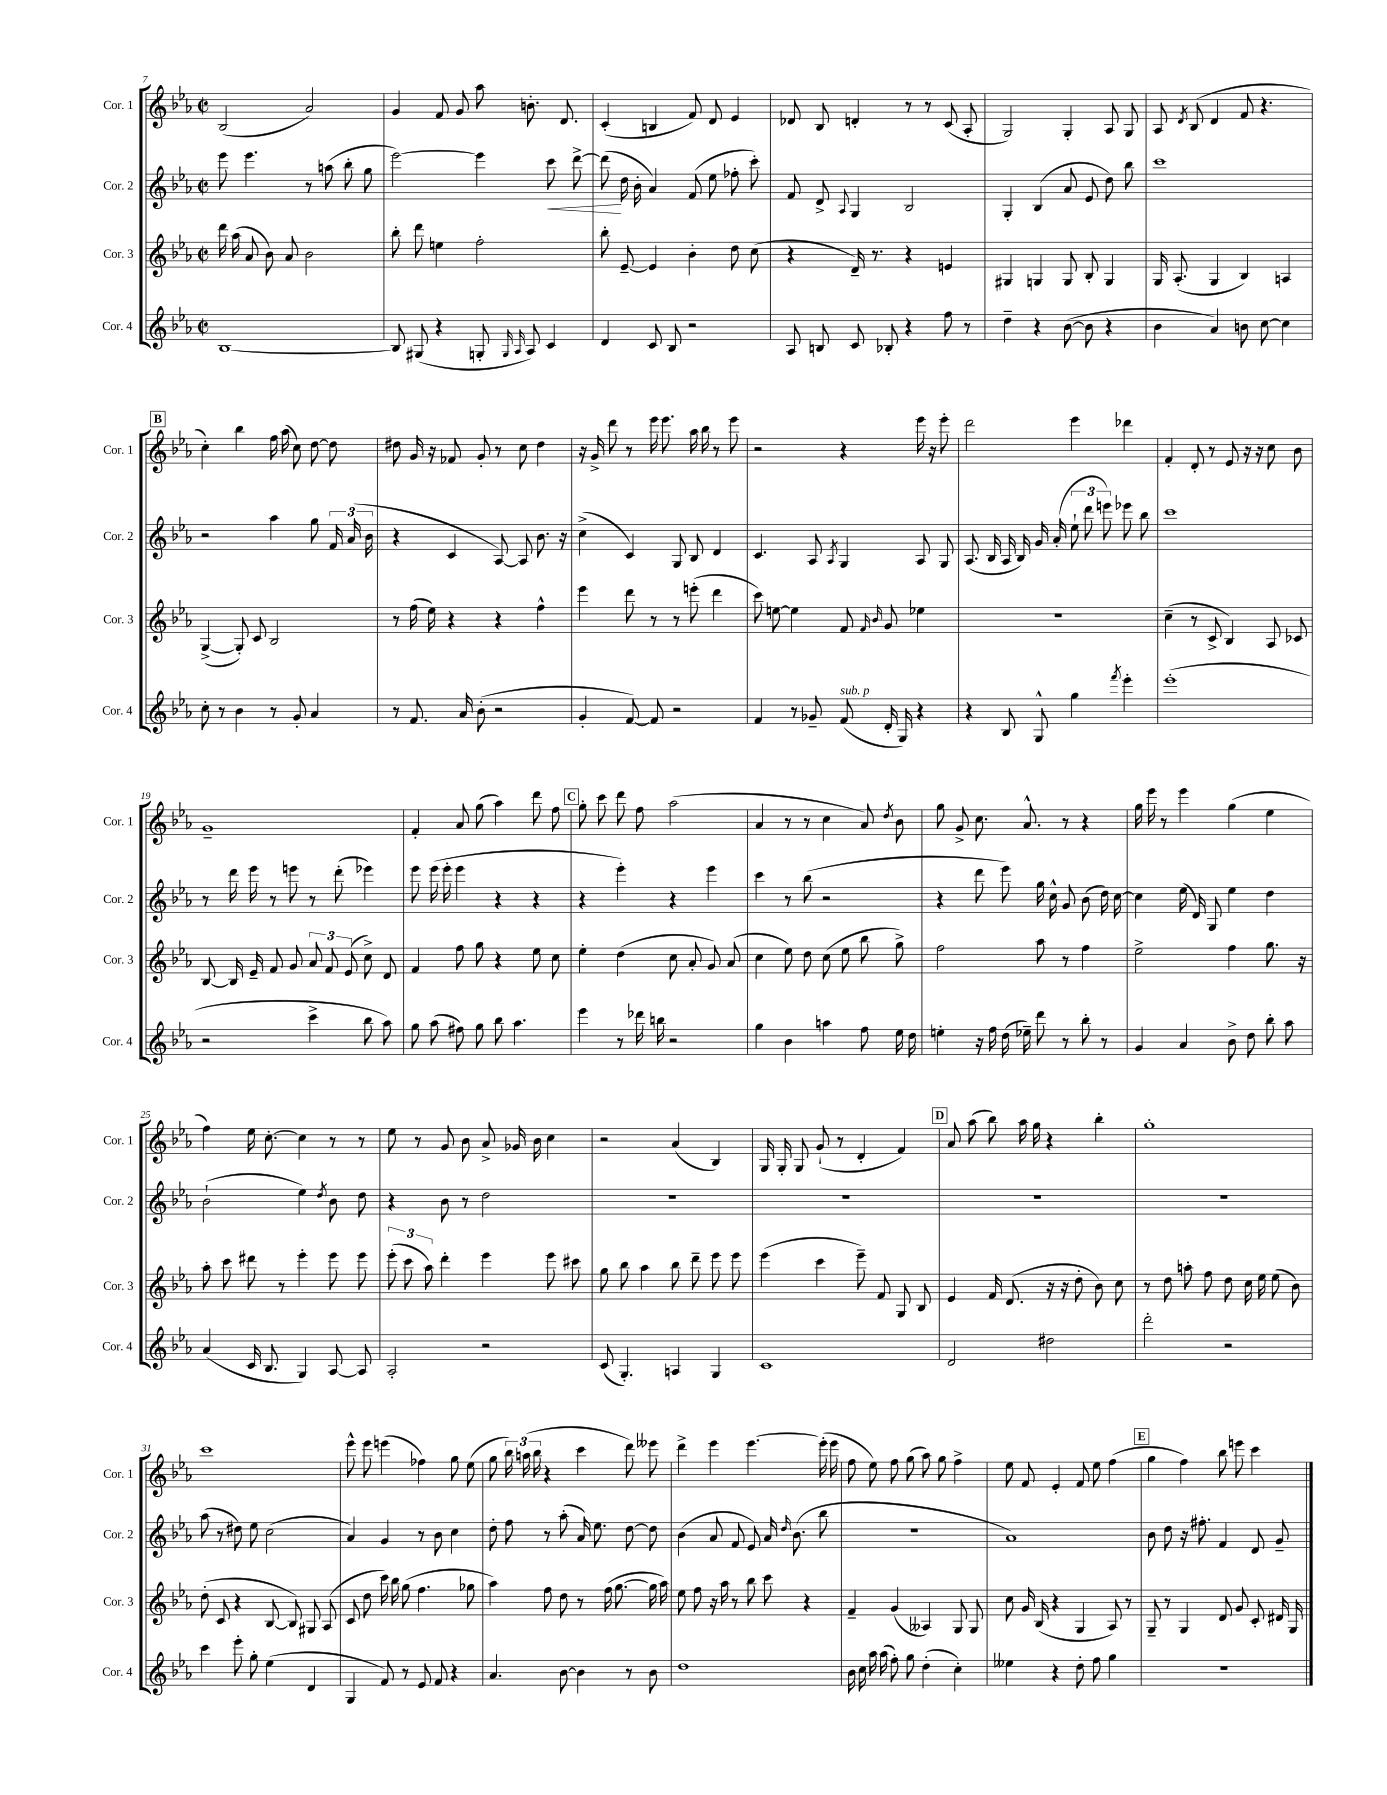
<<
\new StaffGroup <<
\new Staff = "s0" \with { instrumentName = "Cor. 1" shortInstrumentName = "Cor. 1" } {
    \clef treble \key ees \major \defaultTimeSignature \time 2/2
    \autoBeamOff bes2( aes'2) |
    g'4 f'8 g'8 aes''8 b'8.-. d'8. |
    c'4-.( b4 f'8) d'8 ees'4 |
    des'8 bes8 d'4-. r8 r8 c'8( aes8-. |
    g2) g4-. aes8 g8 |
    aes8 \acciaccatura { d'8 } bes8( d'4 f'8 r4. |
    \mark \markup { \box "B" } c''4-.) bes''4 f''16 aes''16( c''8) d''8~ d''8 |
    dis''8 g'16 r16 fes'8 g'8-. r8 c''8 dis''4 |
    r16 g'16-> d'''8 r8 ees'''16 ees'''8. aes''16 bes''16 r8 ees'''8 |
    r2 r4 ees'''16 r16 ees'''8-. |
    d'''2 ees'''4 des'''4 |
    f'4-. d'8-. r8 ees'8 r16 r16 c''8 bes'8 |
    g'1-- |
    f'4-. aes'8 g''8( aes''4) d'''8 f''8 |
    \mark \markup { \box "C" } g''8-. c'''8 d'''8 f''8 aes''2( |
    aes'4 r8 r8 c''4 aes'8) \acciaccatura { d''8 } bes'8 |
    g''8 g'8-> c''8. aes'8.-^ r8 r4 |
    g''16 ees'''16 r8 ees'''4 g''4( ees''4 |
    f''4) ees''16 c''8.~-. c''4 r8 r8 |
    ees''8 r8 g'8 bes'8 aes'8-> ges'16 bes'16 c''4 |
    r2 aes'4( bes4) |
    g16 g16-. g8 g'8-!( r8 d'4-. f'4) |
    \mark \markup { \box "D" } aes'8 aes''8( bes''8) aes''16 g''16 r4 bes''4-. |
    g''1-. |
    c'''1 |
    ees'''8-^ ees'''8 e'''4( fes''4) g''8 ees''8( |
    g''8 \tuplet 3/2 { bes''16) a''16( bes''16 } r4 c'''4 d'''8) eeses'''8 |
    d'''4-> ees'''4 ees'''4.~ ees'''16-.( ees'''16 |
    f''8 ees''8) f''8 g''8( aes''8) g''8 f''4-> |
    ees''8 f'8 ees'4-. f'8 ees''8 f''4( |
    \mark \markup { \box "E" } g''4 f''4) bes''8 e'''8 c'''4 \bar "|." |
}
\new Staff = "s1" \with { instrumentName = "Cor. 2" shortInstrumentName = "Cor. 2" } {
    \clef treble \key ees \major \defaultTimeSignature \time 2/2
    \autoBeamOff ees'''8 ees'''4. r8 a''8( bes''8-. g''8 |
    ees'''2~) ees'''4 c'''8\< d'''8~-> |
    d'''8\!( d''16 bes'16-. aes'4) f'8( ees''8 fes''8-. c'''8-.) |
    f'8 d'8-> \appoggiatura { aes8 } g4 bes2 |
    g4-. bes4( aes'8 ees'8 d''8) bes''8 |
    c'''1 |
    \mark \markup { \box "B" } r2 aes''4 g''8 \tuplet 3/2 { f'16 aes'16( bes'16 } |
    r4 c'4 aes8~) aes8 bes'8. r16 |
    c''4->( c'4) g8 bes8 d'4 |
    c'4. aes8 \acciaccatura { aes8 } g4 aes8 g8 |
    aes8.( bes16 aes16 bes16) g'16 aes'16-.( \tuplet 3/2 { ees''8-! d'''8 e'''8) } ees'''8 bes''8 |
    c'''1 |
    r8 d'''16 ees'''16 r8 e'''8 r8 d'''8-.( ees'''4) |
    ees'''8 ees'''16( ees'''16-. ees'''4 r4 r4 |
    \mark \markup { \box "C" } r4 ees'''4-.) r4 ees'''4 |
    c'''4 r8 bes''8( r2 |
    r4 d'''8 ees'''8) g''16 c''16-^ g'8 bes'8( d''16) c''16~ |
    c''4 ees''16( d'16) g8 ees''4 d''4 |
    bes'2-!( ees''4) \acciaccatura { d''8 } bes'8 d''8 |
    r4 bes'8 r8 d''2 |
    R1 |
    R1 |
    \mark \markup { \box "D" } R1 |
    R1 |
    aes''8( r8 dis''8) ees''8 c''2( |
    aes'4) g'4 r8 bes'8 c''4 |
    d''8-. f''8 r8 aes''8-.( aes'16) ees''8. d''8~ d''8 |
    bes'4( aes'8 f'8 ees'8) aes'16 \grace { d''16 } bes'8.( bes''8 |
    r1 |
    aes'1) |
    \mark \markup { \box "E" } bes'8 d''8 r16 fis''8.-. f'4 d'8 g'8-- \bar "|." |
}
\new Staff = "s2" \with { instrumentName = "Cor. 3" shortInstrumentName = "Cor. 3" } {
    \clef treble \key ees \major \defaultTimeSignature \time 2/2
    \autoBeamOff d'''16 aes''16( aes'8 bes'8) aes'8 bes'2 |
    bes''8-. d'''8 e''4 f''2-. |
    bes''8-. ees'8~-- ees'4 bes'4-. d''8 c''8( |
    r4 d'16--) r8. r4 e'4 |
    gis4 g4 g8 bes8-. g4 |
    g16 aes8.-.( g4 bes4) a4 |
    \mark \markup { \box "B" } g4~->( g8-.) c'8 bes2 |
    r8 f''16( ees''16) r4 r4 f''4-^ |
    ees'''4 d'''8 r8 r8 e'''8-.( d'''4 |
    c'''8) e''8~ e''4 f'8 \grace { f'16 bes'16 } g'8 ees''4 |
    R1 |
    c''4--( r8 c'8-> bes4) aes8 ces'8 |
    bes8~ bes16 ees'16-- f'8 g'8 \tuplet 3/2 { aes'8 f'8 ees'8( } c''8->) d'8 |
    f'4 f''8 g''8 r4 ees''8 c''8 |
    \mark \markup { \box "C" } ees''4-. d''4( c''8 aes'8-. g'8) aes'8( |
    c''4 ees''8) d''8 c''8( ees''8 bes''8 g''8->) |
    f''2 aes''8 r8 f''4 |
    ees''2-> f''4 g''8. r16 |
    aes''8-. c'''8 dis'''8 r8 ees'''4-. ees'''8 ees'''8 |
    \tuplet 3/2 { ees'''8-.( c'''8 aes''8) } d'''4-. ees'''4 ees'''8 cis'''8 |
    g''8 bes''8 aes''4 bes''8 d'''8-- ees'''8 ees'''8 |
    ees'''4( c'''4 ees'''8--) f'8 g8 bes8 |
    \mark \markup { \box "D" } ees'4 f'16 d'8.( r16 r16 d''8-. bes'8) c''8 |
    r8 d''8 a''8-. f''8 d''8 c''16 ees''16 ees''8( bes'8) |
    d''8-.( c'8 r4 bes8~ bes8) gis8 aes8( |
    c'8 d''8 c'''16) bes''16 g''8( f''4. ges''8 |
    aes''4) f''8 d''8 r8 f''16( g''8.~ g''16 aes''16) |
    ees''8 f''8 r16 aes''16 r8 bes''8 c'''8 r4 |
    f'4-- g'4( aeses4) g8 g8 |
    c''8 g'16 bes16( r4 g4 aes8) r8 |
    \mark \markup { \box "E" } g8-- r8 g4 d'8 g'8 c'8-. dis'16 g16 \bar "|." |
}
\new Staff = "s3" \with { instrumentName = "Cor. 4" shortInstrumentName = "Cor. 4" } {
    \clef treble \key ees \major \defaultTimeSignature \time 2/2
    \autoBeamOff bes1~ |
    bes8 gis8( r4 g8-. \grace { g16 aes16 } aes8) c'4 |
    d'4 c'8 bes8 r2 |
    aes8 b8 c'8 bes8-. r4 f''8 r8 |
    d''4-- r4 bes'8~( bes'8 r4 |
    bes'4 aes'4) b'8 c''8~ c''4 |
    \mark \markup { \box "B" } c''8-. r8 bes'4 r8 g'8-. aes'4 |
    r8 f'8. aes'16 bes'8-.( r2 |
    g'4-. f'8~) f'8 r2 |
    f'4 r8 ges'8-- f'8^\markup { \italic "sub. p" }( d'16-. g16) r4 |
    r4 bes8 g8-^ g''4 \acciaccatura { f'''8 } ees'''4-. |
    ees'''1-.( |
    r2 c'''4-> bes''8 aes''8) |
    g''8 aes''8( fis''8) g''8 bes''8 aes''4. |
    \mark \markup { \box "C" } ees'''4 r8 des'''16 b''16 r2 |
    g''4 bes'4 a''4 f''8 ees''16 d''16 |
    e''4-. r16 f''16 d''16( ees''16--) d'''8 r8 bes''8-. r8 |
    g'4 aes'4 bes'8-> d''8 bes''8-. aes''8 |
    aes'4( c'16 bes8. g4) aes8~ aes8 |
    aes2-. r2 |
    c'8( g4.-.) a4 g4 |
    c'1 |
    \mark \markup { \box "D" } d'2 dis''2 |
    d'''2-. r2 |
    c'''4 ees'''8-. g''8-. ees''4( d'4 |
    g4 f'8) r8 ees'8 f'8 r4 |
    aes'4. bes'8~ bes'4 r8 bes'8 |
    d''1 |
    bes'16 c''16 aes''16 aes''16( f''8-.) g''8 d''4-.( c''4-.) |
    eeses''4 r4 d''8-. f''8 g''4 |
    \mark \markup { \box "E" } R1 \bar "|." |
}
>>
>>
\layout { \context { \Score currentBarNumber = #7 } }
